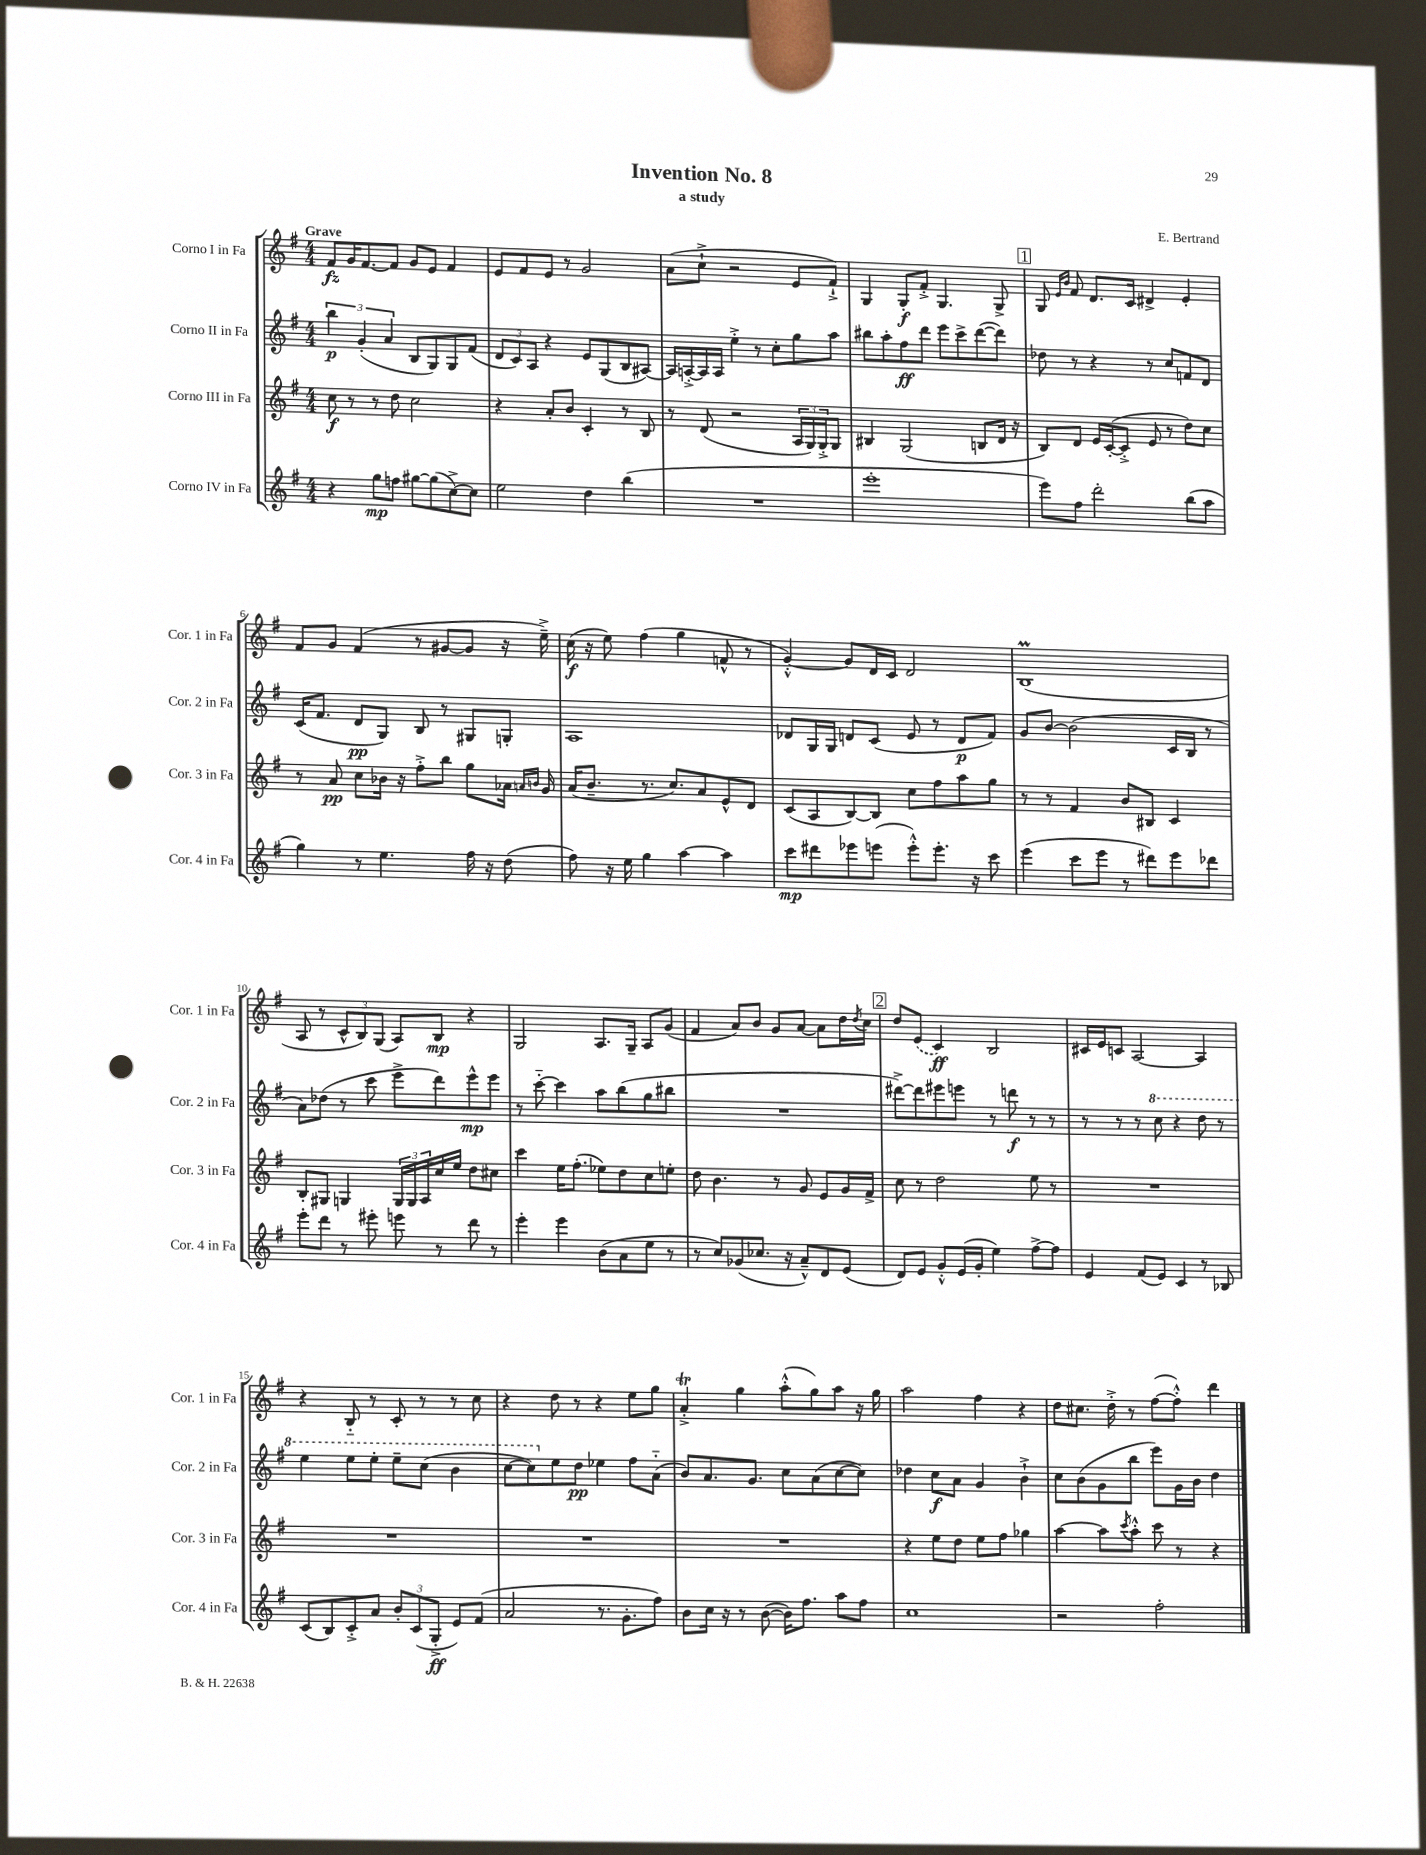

**kern	**kern	**kern	**kern
*staff4	*staff3	*staff2	*staff1
*clefG2	*clefG2	*clefG2	*clefG2
*k[f#]	*k[f#]	*k[f#]	*k[f#]
*M4/4	*M4/4	*M4/4	*M4/4
4r	8cc\	6bb\	8f#/L
.	8r	.	16g/K
.	.	(6g'/	.
.	.	.	[8.f#/
8gg\L	8r	.	.
.	.	6a/	.
8ff\J	8dd\	.	8f#/]J
[8gg#\L	2cc\	8B/L	8g/L
(8gg#\]	.	8G/)	8e/J
[8cc^\)	.	8G/	4f#/
8cc\]J	.	(8f#/J	.
=	=	=	=
2ee\	4r	12d/L	8e/L
.	.	12c/)	.
.	.	.	8f#/
.	.	12A/J	.
.	8a'/L	4r	8e/J
.	8b/J	.	8r
4dd\	4c'/	8e/L	2g/
.	.	(8G/	.
(4bb\	8r	8B/	.
.	8B/	[8A#/J)	.
=	=	=	=
1r	8r	16A#/]LL	(8a\L
.	.	[16A'^/	.
.	(8d/	16A/]	8cc`^\J
.	.	16A/JJ	.
.	2r	4ee'^\	2r
.	.	8r	.
.	.	8cc'\L	.
.	24A/LL	8gg\	8e/L
.	24G/)	.	.
.	24G'^/J	.	.
.	8G/J	8aa\J	8f#`^/J)
=	=	=	=
1eee'	4B#/	8bb#\L	4G/
.	.	8aa'\	.
.	(2G/	8ff#\	8G'/L
.	.	8ddd\J	8f#'^/J
.	.	8eee\L	4.G/
.	.	8ccc^\	.
.	8B/L	([8ddd\	.
.	16d/Jk	8ddd\]J)	8G^/
.	16r	.	.
=	=	=	=
8eee\L)	8B/L)	8dd-\	8G/
.	.	.	16qqe/LL
.	.	.	16qqb/JJ
8ff#\J	8d/J	8r	8f#/
2ddd'\	16e/LL	4r	8.d/L
.	([16c'/J	.	.
.	8c'^/]J	.	.
.	.	.	16c/Jk
.	8e/	8r	4d#^/
.	8r	8cc/L	.
(8bb\L	8dd\L)	8f/	4e'/
8aa\J	8cc\J	8d/J	.
=	=	=	=
4gg\)	8r	(16c/LK	8f#/L
.	.	8.f#/J	.
.	8a/	.	8g/J
8r	8cc\L	8d/L	(4f#/
4.ee\	16b-\Jk	8G/J)	.
.	16r	.	.
.	8ff#'^\L	8B/	8r
.	8bb\J	8r	[8g#/L
16ff#\	8gg\L	8G#/L	8g#/]J
16r	.	.	.
(8dd\	16a-\Jk	8G'/J	16r
.	16qqa/LL	.	.
.	16qqb/JJ	.	.
.	16g/	.	16ee~^\)
=	=	=	=
8ff#\)	(16a/LK	1A	(16cc\
.	8.b~/J	.	16r
16r	.	.	8ee\)
16ee\	.	.	.
4gg\	8.r	.	(4ff#\
.	8.cc/L)	.	.
[4aa\	.	.	4gg\
.	8a/	.	.
4aa\]	8e^^/	.	8f^^/
.	8d/J	.	8r
=	=	=	=
8ccc\L	(8c/L	8d-/L	[4g'^^/)
8ddd#\	8A/	16G/L	.
.	.	16G/JJ	.
8eee-\	[8B/)	8d/L	8g/]L
(8eee\J	8B/]J	(8c/J	16d/L
.	.	.	16c/JJ
8eee'^^\L)	8cc\L	8e/	2d/
8.eee'\J	8ff#\	8r	.
.	8aa\	8d/L	.
16r	.	.	.
8ccc\	8gg\J	8f#/J)	.
=	=	=	=
(4eee\	8r	8g/L	(1B
.	8r	[8b/J	.
8ccc\L	4f#/	(2b\]	.
8eee\J	.	.	.
8r	8b/L	.	.
8ddd#\L)	8B#/J	.	.
8eee\	4c/	16c/LL	.
.	.	16B/JJ	.
8ddd-\J	.	8r	.
=	=	=	=
8eee'\L	8B'/L	8a\L)	8A/
8ddd\J	8G#/J	(8dd-\J	8r
8r	4G/	8r	12c^^/L
.	.	.	12B/)
8eee#'\	.	8ccc\	.
.	.	.	(12G/J
8eee\	24G/LL	8eee^\L	8A/L)
.	24G/	.	.
.	24A/	.	.
8r	16cc/	8ddd\)	8B/J
.	16ee/JJ	.	.
8ddd\	8dd\L	8eee^^\	4r
8r	8cc#\J	8eee\J	.
=	=	=	=
4eee'\	4ccc\	8r	2G/
.	.	[8ccc'~\	.
4eee\	16ee\LK	4ccc\]	.
.	(8.ff#'\J	.	.
(8b\L	8ee-\L)	8aa\L	8.A/L
8a\	8dd\	(8bb\	.
.	.	.	16G~/Jk
8ee\J	8cc\	8gg\	8A/L
8r	8ee'\J	8bb#\J	(8g/J
=	=	=	=
8r	8dd\	1r	4f#/
8cc/L)	4.b\	.	.
(8g-/	.	.	8a/L)
8.cc-/J	.	.	8b/J
.	8r	.	8g/L
16r	.	.	.
8a~^^/L)	8g/	.	[8a/J
8d/	8e/L	.	8a\]L
(8e/J	16g/L	.	16dd\L
.	.	.	8qdd/
.	16f#^/JJ	.	16cc\JJ
=	=	=	=
8d/L)	8cc\	[8ddd#^\L)	8dd/L
8e/J	8r	8ddd#\]	(8e/J
8g'^^/L	2dd\	8eee#\	4c/)
(16e/L	.	8eee\J	.
16g'/JJ	.	.	.
4ee\)	.	8r	2B/
.	.	8ddd\	.
[8ff#^\L	8ee\	8r	.
8ff#\]J	8r	8r	.
=	=	=	=
4e/	1r	8r	16c#/LL
.	.	.	16e/J
.	.	8r	8c/J
(8f#/L	.	8r	[2A/
8e/J)	.	8ccc\	.
4c/	.	4r	.
8r	.	8ddd\	4A/]
8B-/	.	8r	.
=	=	=	=
(8c/L	1r	4eee\	4r
8B/)	.	.	.
8c'^/	.	8eee\L	8B'~/
8a/J	.	8eee'\J	8r
12b'/L	.	8eee~\L	8c'/
(12c/	.	.	.
.	.	(8ccc\J	8r
12G'^/J	.	.	.
8e/L)	.	4bb\	8r
(8f#/J	.	.	8cc\
=	=	=	=
2a/	1r	[8ccc\L	4r
.	.	8ccc\])	.
.	.	8ee\	8dd\
.	.	8dd\J	8r
8.r	.	4ee-\	4r
8.g'\L	.	.	.
.	.	8ff#\L	8ee\L
8ff#\J)	.	(8a'~\J	8gg\J
=	=	=	=
8b\L	1r	8b/L)	4a'^/
16cc\Jk	.	8.a/	.
16r	.	.	.
8r	.	.	4gg\
.	.	8.g/J	.
([8b\	.	.	.
16b\]LK)	.	8cc\L	(8aa'^^\L
8.ff#\J	.	.	.
.	.	(8a\	8gg\)
8aa\L	.	[8cc\	8aa\J
8ff#\J	.	8cc\]J)	16r
.	.	.	16gg\
=	=	=	=
1cc	4r	4dd-\	2aa\
.	8ee\L	8cc\L	.
.	8dd\J	8a\J	.
.	8ee\L	4g/	4ff#\
.	8ff#\J	.	.
.	4gg-\	4b`^\	4r
=	=	=	=
2r	[4aa\	8cc\L	8dd\L
.	.	(8b\	8.cc#\J
.	8aa\]L	8g\	.
.	.	.	16dd'^\
.	8qccc/	.	.
.	8aa'^^\J	8bb\J	8r
2ff#'\	8ccc\	8eee\L)	([8ff#\L
.	8r	16g\L	8ff#'^^\]J)
.	.	16b\JJ	.
.	4r	4dd\	4ddd\
==	==	==	==
*-	*-	*-	*-
